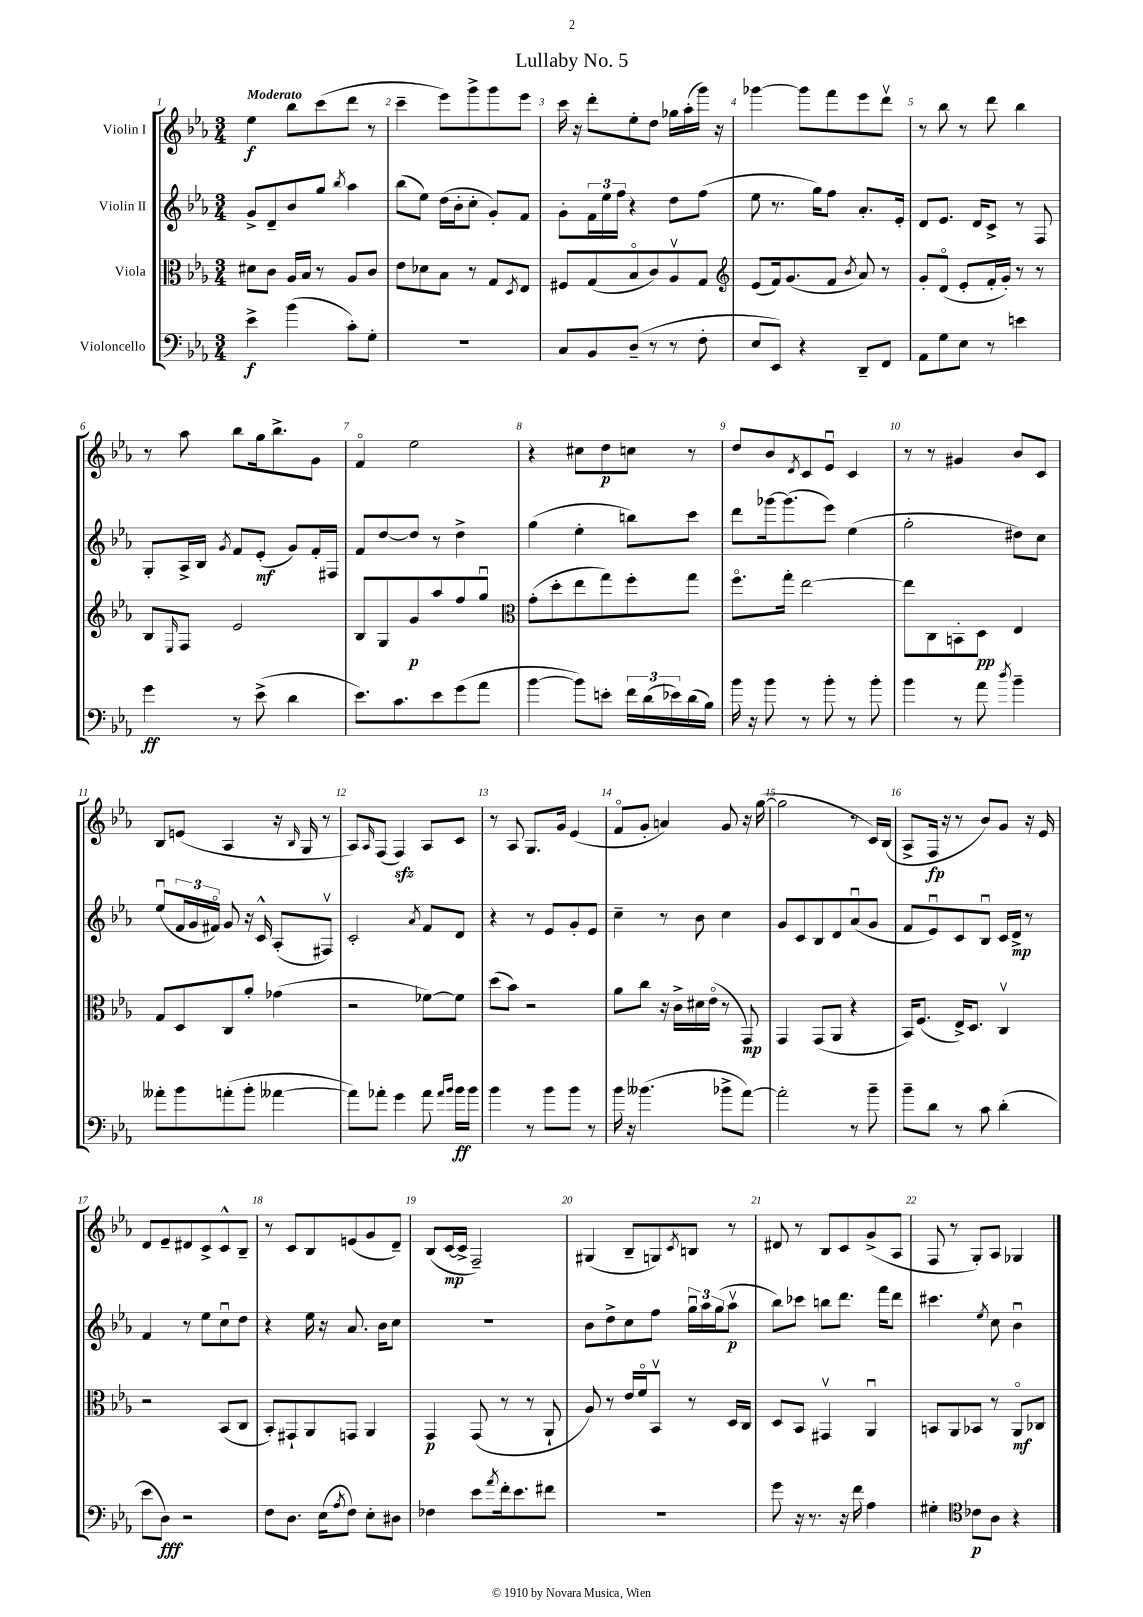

**kern	**dynam	**kern	**dynam	**kern	**dynam	**kern	**dynam
*part4	*part4	*part3	*part3	*part2	*part2	*part1	*part1
*staff4	*staff4	*staff3	*staff3	*staff2	*staff2	*staff1	*staff1
*I"Violoncello	*	*I"Viola	*	*I"Violin II	*	*I"Violin I	*
*clefF4	*	*clefC3	*	*clefG2	*	*clefG2	*
*k[b-e-a-]	*	*k[b-e-a-]	*	*k[b-e-a-]	*	*k[b-e-a-]	*
*M3/4	*	*M3/4	*	*M3/4	*	*M3/4	*
=1	=1	=1	=1	=1	=1	=1	=1
!	!	!	!	!	!	!LO:TX:a:B:t=Moderato	!
4e-^\	f	8d#X\L	.	8g^/L	.	4ee-\	f
.	.	8c\J	.	8d~/	.	.	.
(4b-\	.	16A-/LL	.	8b-/	.	8bb-\L	.
.	.	16B-/JJ	.	.	.	.	.
.	.	8r	.	8gg/J	.	(8ccc\	.
.	.	.	.	8qbb-/	.	.	.
8c'\L)	.	8A-/L	.	4aa-\	.	8ddd\J	.
8G'\J	.	8c/J	.	.	.	8r	.
=2	=2	=2	=2	=2	=2	=2	=2
2.r	.	8e-\L	.	(8bb-\L	.	4ccc~\	.
.	.	8d-X\	.	8ee-\J)	.	.	.
.	.	8B-\J	.	(16dd\LL	.	8eee-\L)	.
.	.	.	.	16b-'\J	.	.	.
.	.	8r	.	8cc'\J	.	8ggg^\	.
.	.	8G/L	.	8g'/L)	.	8ggg\	.
.	.	8qD/	.	.	.	.	.
.	.	8E-/J	.	8f/J	.	8eee-\J	.
=3	=3	=3	=3	=3	=3	=3	=3
8C/L	.	8F#X/L	.	8g'\L	.	16ccc\	.
.	.	.	.	.	.	16r	.
8BB-/	.	(8G/	.	24f\L	.	8ddd'\L	.
.	.	.	.	24ee-\	.	.	.
.	.	.	.	24ff\JJ	.	.	.
(8D~/J	.	8B-/	.	4r	.	8ee-'\	.
8r	.	8c/)	.	.	.	8dd\J	.
8r	.	8A-v/	.	8dd\L	.	16gg-X\LL	.
.	.	.	.	.	.	(16aa-'\	.
8F'\	.	8G/J	.	(8ff\J	.	16ggg\JJ)	.
.	.	.	.	.	.	16r	.
=4	=4	=4	=4	=4	=4	=4	=4
*	*	*clefG2	*	*	*	*	*
8E-/L	.	(8e-/L	.	8ee-\	.	[4ggg-X\	.
8EE-/J)	.	16f/k)	.	8.r	.	.	.
.	.	(8.g/	.	.	.	.	.
4r	.	.	.	.	.	8ggg-\L]	.
.	.	.	.	16gg\KL)	.	.	.
.	.	8f/J	.	8ff\J	.	8fff\	.
.	.	8qb-/	.	.	.	.	.
8DD~/L	.	8a-/)	.	8.a-'/L	.	8eee-\	.
8FF/J	.	8r	.	.	.	8dddv\J	.
.	.	.	.	16e-'/Jk	.	.	.
=5	=5	=5	=5	=5	=5	=5	=5
8AA-\L	.	8g'/L	.	8d/L	.	8r	.
8G\	.	(8d/J	.	8.e-/J	.	8bb-\	.
8E-\J	.	8e-'/L	.	.	.	8r	.
.	.	.	.	16d/KL	.	.	.
8r	.	16f'/L	.	8c^/J	.	8ddd\	.
.	.	16g'/JJ)	.	.	.	.	.
4en\	.	8r	.	8r	.	4bb-\	.
.	.	8r	.	8F/	.	.	.
!!LO:LB:g=z
=6	=6	=6	=6	=6	=6	=6	=6
4g\	ff	8B-/L	.	8G'/L	.	8r	.
.	.	16qqE-/	.	.	.	.	.
.	.	8F/J	.	16A-^/L	.	8aa-\	.
.	.	.	.	16B-/JJ	.	.	.
.	.	.	.	8qg/	.	.	.
8r	.	2e-/	.	8f/L	.	8bb-\L	.
(8e-^\	.	.	.	(8e-'/J	mf	16gg\k	.
.	.	.	.	.	.	8.bb-^\	.
4d\	.	.	.	8g/L)	.	.	.
.	.	.	.	16f'/L	.	8g\J	.
.	.	.	.	16F#X/JJ	.	.	.
=7	=7	=7	=7	=7	=7	=7	=7
8.e-\L)	.	8B-/L	.	8f/L	.	4f/	.
.	.	8G/	.	[8dd/	.	.	.
8.c\	.	.	.	.	.	.	.
.	.	8g/	p	8dd/J]	.	2ee-\	.
8e-\	.	8aa-/	.	8r	.	.	.
(8g\	.	8ff/	.	4dd^\	.	.	.
8a-\J	.	8ggu/J	.	.	.	.	.
=8	=8	=8	=8	=8	=8	=8	=8
*	*	*clefC3	*	*	*	*	*
[4b-\	.	(8g'\L	.	(4gg\	.	4r	.
.	.	8dd'\	.	.	.	.	.
8b-\L])	.	8ee-\	.	4ee-'\	.	8cc#X\L	.
8en'\J	.	8gg\)	.	.	.	8dd\	p
24f\LL	.	8ff'\	.	8bbn\L)	.	8ccn\J	.
(24d\	.	.	.	.	.	.	.
24e-X\)	.	.	.	.	.	.	.
(16d\	.	8gg\J	.	8ccc\J	.	8r	.
16B-\JJ)	.	.	.	.	.	.	.
=9	=9	=9	=9	=9	=9	=9	=9
16b-\	.	8.ff\L	.	8ddd\L	.	8dd/L	.
16r	.	.	.	.	.	.	.
8b-\	.	.	.	[16ggg-X\k	.	8b-/	.
.	.	16gg'\Jk	.	(8.ggg-\]	.	.	.
.	.	.	.	.	.	8qd/	.
8r	.	[2ee-\	.	.	.	8c/	.
8b-'\	.	.	.	8eee-\J)	.	8e-u/J	.
8r	.	.	.	(4ee-\	.	4c/	.
8b-'\	.	.	.	.	.	.	.
=10	=10	=10	=10	=10	=10	=10	=10
4b-\	.	8ee-\L]	.	2gg'\	.	8r	.
.	.	8C\	.	.	.	8r	.
8r	.	8BBn'\	.	.	.	4g#X/	.
8a-\	.	8D\J	pp	.	.	.	.
8qdd/	.	.	.	.	.	.	.
4b-~\	.	4E-/	.	8dd#X\L)	.	8b-/L	.
.	.	.	.	8cc\J	.	8c/J	.
!!LO:LB:g=z
=11	=11	=11	=11	=11	=11	=11	=11
8a--X'\L	.	8G/L	.	(8ee-u/L	.	8B-/L	.
8b-\	.	8D/	.	24f/L	.	(8en/J	.
.	.	.	.	24g/	.	.	.
.	.	.	.	24f#X/JJ)	.	.	.
(8an'\	.	8C/	.	8g/	.	4A-/	.
8b-'\J	.	8a-'/J	.	16r	.	.	.
.	.	.	.	16c^^/	.	.	.
[4a--X\	.	(4g-X\	.	(8A-'/L	.	16r	.
.	.	.	.	.	.	16qqB-/	.
.	.	.	.	.	.	16G/	.
.	.	.	.	8F#Xv/J)	.	8r	.
=12	=12	=12	=12	=12	=12	=12	=12
8a--\L])	.	2r	.	2c'/	.	8A-/L)	.
.	.	.	.	.	.	16qqA-/	.
8a-X'\J	.	.	.	.	.	(8F/J	.
4g\	.	.	.	.	.	4Fzz/)	.
.	.	.	.	8qa-/	.	.	.
8a-\	.	[8f-X\L)	.	8f/L	.	8A-/L	.
16qqa-/LL	.	.	.	.	.	.	.
16qqb-/JJ	.	.	.	.	.	.	.
16b-\LL	ff	8f-\J]	.	8d/J	.	8c/J	.
16b-\JJ	.	.	.	.	.	.	.
=13	=13	=13	=13	=13	=13	=13	=13
4b-\	.	(8dd\L	.	4r	.	8r	.
.	.	8b-\J)	.	.	.	8A-/	.
8r	.	2r	.	8r	.	8.G/L	.
8b-\L	.	.	.	8e-/L	.	.	.
.	.	.	.	.	.	16g/Jk	.
8b-\J	.	.	.	8g'/	.	(4e-/	.
8r	.	.	.	8e-/J	.	.	.
=14	=14	=14	=14	=14	=14	=14	=14
16b-\	.	8a-\L	.	4cc~\	.	8f/L	.
16r	.	.	.	.	.	.	.
(4.b--X\	.	8cc\J	.	.	.	8g'/J	.
.	.	16r	.	8r	.	4an/)	.
.	.	16c^\LL	.	.	.	.	.
.	.	16d#X\	.	8b-\	.	.	.
.	.	(16e-\JJ	.	.	.	.	.
8b-X^\L	.	8r	.	4cc\	.	8g/	.
[8a-\J)	.	8GG/)	mp	.	.	16r	.
.	.	.	.	.	.	([16gg\	.
=15	=15	=15	=15	=15	=15	=15	=15
2a-'\]	.	4GG/	.	8g/L	.	2gg\]	.
.	.	.	.	8c/	.	.	.
.	.	(8GG/L	.	8B-/	.	.	.
.	.	8AA-/J	.	8d/	.	.	.
8r	.	4r	.	(8a-u/	.	8r	.
8b-~\	.	.	.	8g/J	.	16c/LL)	.
.	.	.	.	.	.	(16B-/JJ	.
=16	=16	=16	=16	=16	=16	=16	=16
8b-~\L	.	16BB-/KL)	.	8f/L	.	8A-^/L	.
.	.	(8.F/J	.	.	.	.	.
8d\J	.	.	.	8e-u/)	.	16F/Jk	fp
.	.	.	.	.	.	16r	.
8r	.	16E-^/KL)	.	8c/	.	8r	.
.	.	8.D/J	.	.	.	.	.
8c\	.	.	.	8B-u/J	.	8b-/L)	.
(4d'\	.	4Cv/	.	16c/LL	.	8g/J	.
.	.	.	.	16d^/JJ	mp	.	.
.	.	.	.	8r	.	16r	.
.	.	.	.	.	.	16e-/	.
!!LO:LB:g=z
=17	=17	=17	=17	=17	=17	=17	=17
8e-\L	.	2r	.	4f/	.	8d/L	.
8D\J)	fff	.	.	.	.	8e-~/	.
2r	.	.	.	8r	.	8d#X/	.
.	.	.	.	8ee-\L	.	8c^/	.
.	.	(8BB-/L	.	8ccu\	.	8c^^/	.
.	.	8C/J	.	8dd\J	.	8B-~/J	.
=18	=18	=18	=18	=18	=18	=18	=18
8F\L	.	8BB-'/L)	.	4r	.	8r	.
8.D\J	.	8GG#X`/	.	.	.	8c/L	.
.	.	8AA-/	.	16ee-\	.	8B-/	.
(16E-\KL	.	.	.	16r	.	.	.
8qA-/	.	.	.	.	.	.	.
8F\J)	.	8GGn/J	.	8.a-/	.	(8en/	.
8E-'\L	.	4AA-/	.	.	.	8g/	.
.	.	.	.	16b-\KL	.	.	.
8D#X\J	.	.	.	8cc\J	.	8d~/J)	.
=19	=19	=19	=19	=19	=19	=19	=19
4F-X\	.	4GG/	p	2.r	.	(8B-/L	.
.	.	.	.	.	.	[16c/L	mp
.	.	.	.	.	.	16c^/JJ]	.
8e-\L	.	(8GG/	.	.	.	2F~/)	.
8qa-/	.	.	.	.	.	.	.
16f'\k	.	8r	.	.	.	.	.
8.e-\	.	.	.	.	.	.	.
.	.	8r	.	.	.	.	.
8f#X\J	.	8AA-`/	.	.	.	.	.
=20	=20	=20	=20	=20	=20	=20	=20
2.r	.	8A-/)	.	8b-\L	.	(4G#X/	.
.	.	8r	.	8dd^\	.	.	.
.	.	16e-/LL	.	8cc\	.	8B-~/L	.
.	.	16f/J	.	.	.	.	.
.	.	8BB-v/J	.	8ff\J	.	8Gn/)	.
.	.	.	.	.	.	8qc/	.
.	.	8r	.	24ggu\LL	.	8Bn/J	.
.	.	.	.	24aa-\	.	.	.
.	.	.	.	(24gg\J	.	.	.
.	.	16D/LL	.	8aa-v\J	p	8r	.
.	.	16C/JJ	.	.	.	.	.
=21	=21	=21	=21	=21	=21	=21	=21
8g\	.	8D/L	.	8bb-\L)	.	8d#X/	.
16r	.	8BB-/J	.	8ccc-X\J	.	8r	.
8.r	.	.	.	.	.	.	.
.	.	4GG#Xv/	.	8bbn\L	.	8B-/L	.
16r	.	.	.	8.ddd\J	.	8c/	.
16f\	.	.	.	.	.	.	.
4A-\	.	4AA-u/	.	.	.	(8g^/	.
.	.	.	.	16fff\KL	.	.	.
.	.	.	.	8ddd\J	.	8A-/J	.
=22	=22	=22	=22	=22	=22	=22	=22
4G#X'\	.	8BBn/L	.	4.ccc#X\	.	8F/	.
.	.	8AA-/	.	.	.	8r	.
*clefC4	*	*	*	*	*	*	*
8c-X\L	p	8BB-X/J	.	.	.	8G'/L)	.
.	.	.	.	8qee-/	.	.	.
8A-\J	.	8r	.	8cc\	.	8A-/J	.
4r	.	8AA-/L	mf	4b-u\	.	4G-X/	.
.	.	8C-X/J	.	.	.	.	.
==	==	==	==	==	==	==	==
*-	*-	*-	*-	*-	*-	*-	*-
